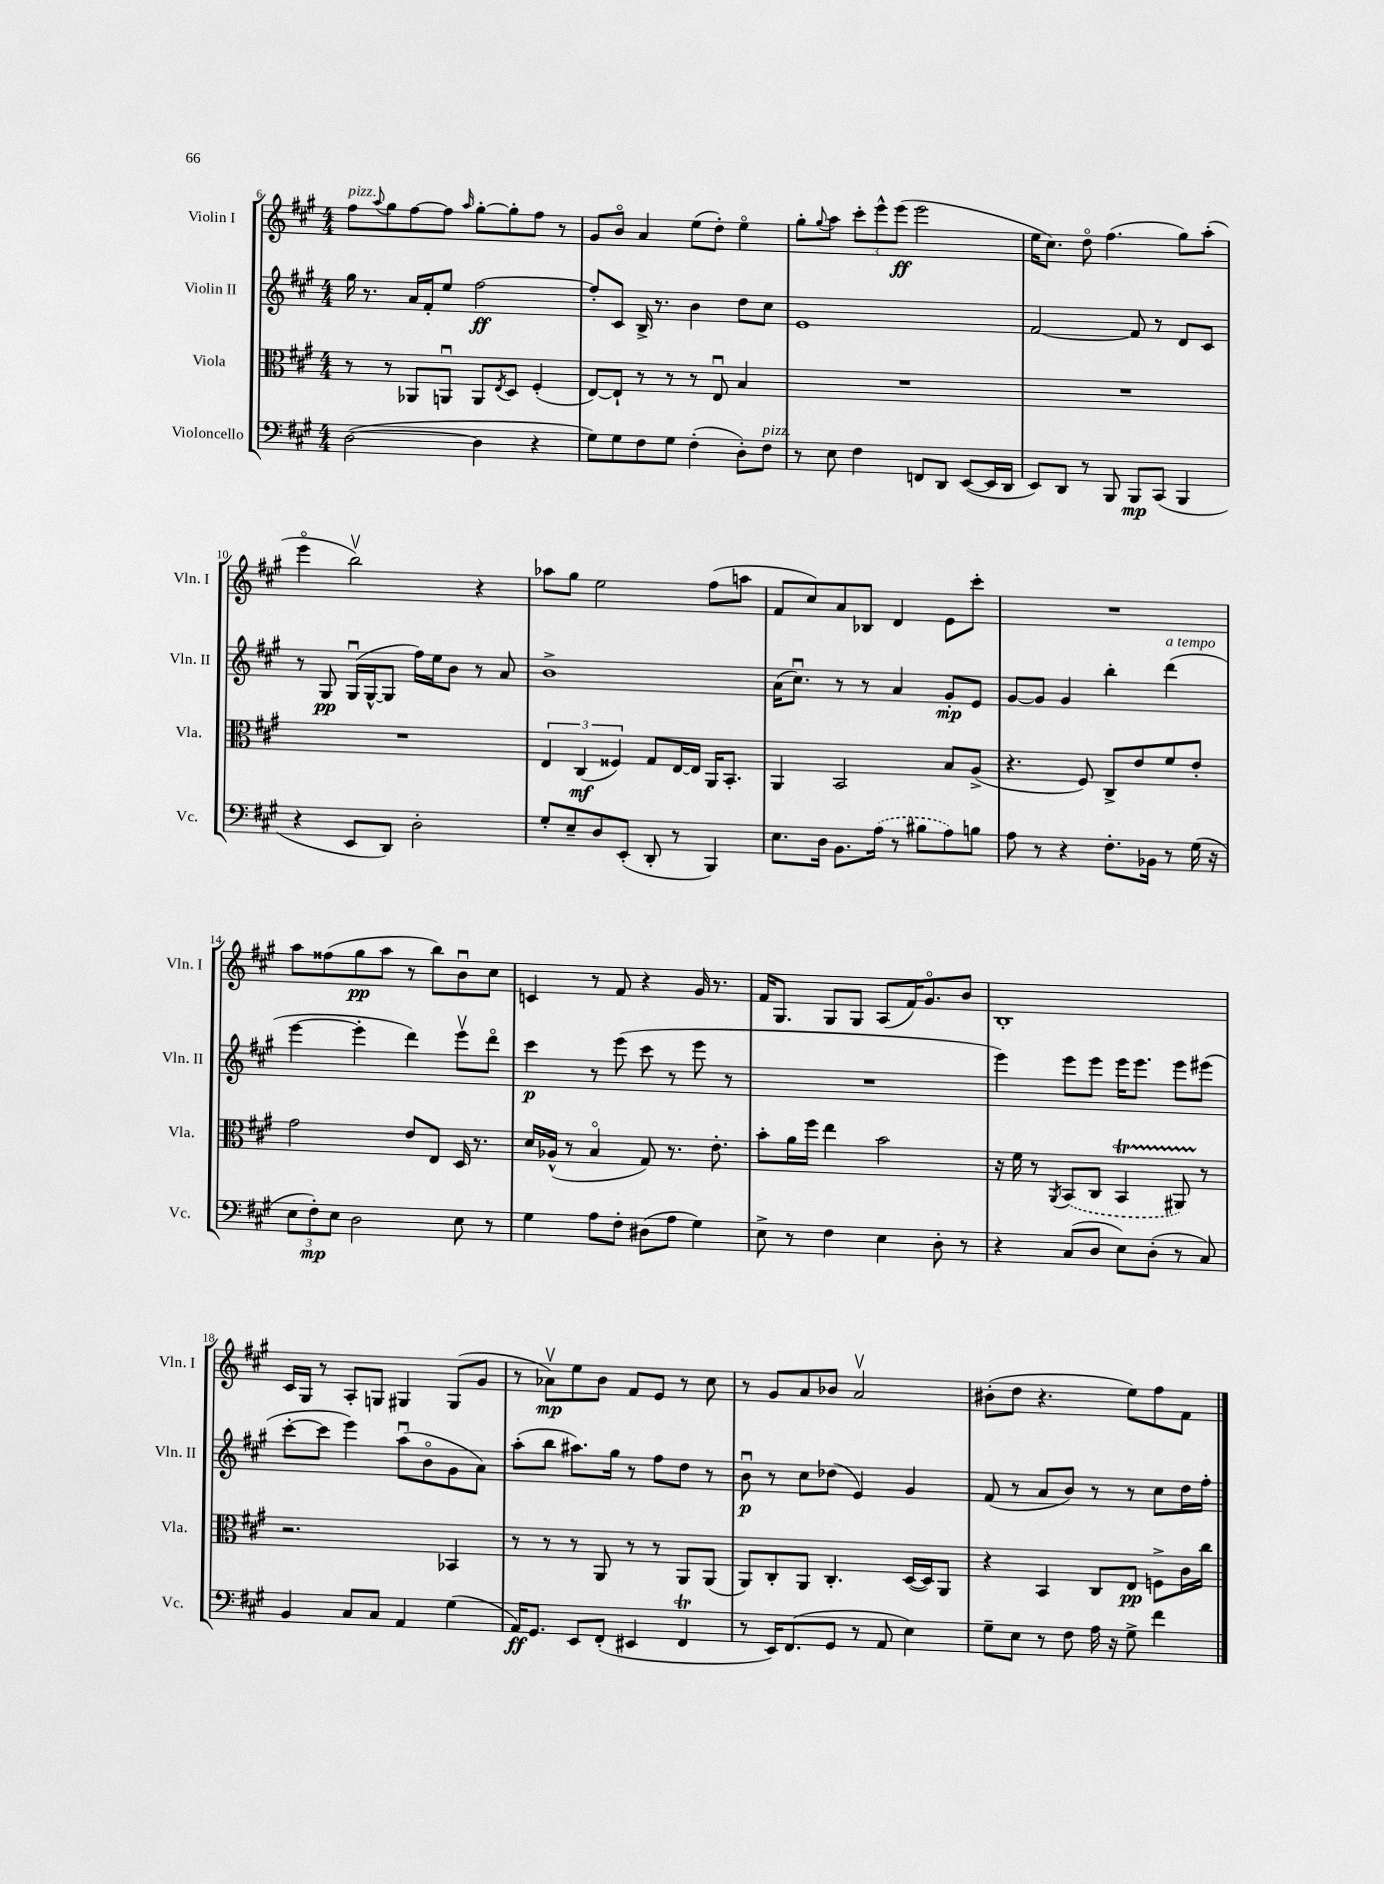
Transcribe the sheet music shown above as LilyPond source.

<<
\new StaffGroup <<
\new Staff = "s0" \with { instrumentName = "Violin I" shortInstrumentName = "Vln. I" } {
    \clef treble \key a \major \numericTimeSignature \time 4/4
    fis''8^\markup { \italic "pizz." } \appoggiatura { a''8 } gis''8 fis''8~ fis''8 \grace { a''16 } gis''8~-. gis''8-. fis''8 r8 |
    gis'8 b'8\flageolet a'4 e''8( d''8-.) e''4\flageolet |
    gis''8-. \appoggiatura { gis''8 } a''8 \tuplet 3/2 { cis'''8-. e'''8-^ e'''8\ff( } e'''2 |
    e''16 cis''8.) d''8\flageolet fis''4.( gis''8) a''8-.( |
    e'''4\flageolet b''2\upbow) r4 |
    aes''8 gis''8 e''2 fis''8( a''8 |
    fis'8 cis''8) a'8 bes8 d'4 e'8 cis'''8-. |
    R1 |
    a''8 fisis''8( gis''8\pp a''8 r8 b''8) b'8\downbow cis''8 |
    c'4 r8 fis'8 r4 gis'16 r8. |
    fis'16 gis8. gis8 gis8 a8( fis'16) gis'8.\flageolet b'8 |
    b1-. |
    cis'16 gis16 r8 a8-. g8 gis4 gis8( gis'8 |
    r8 aes'8\upbow\mp) e''8 b'8 fis'8 e'8 r8 cis''8 |
    r8 gis'8 a'8 bes'8 a'2\upbow |
    bis'8-.( d''8 r4. e''8) fis''8 fis'8 \bar "|." |
}
\new Staff = "s1" \with { instrumentName = "Violin II" shortInstrumentName = "Vln. II" } {
    \clef treble \key a \major \numericTimeSignature \time 4/4
    gis''16 r8. a'16 fis'16-. e''8 fis''2~\ff |
    fis''8-. cis'8 b16-> r8. b'4 d''8 cis''8 |
    e'1 |
    fis'2~ fis'8 r8 d'8 cis'8 |
    r8 gis8\pp gis16\downbow( gis16~-^ gis8 fis''16) e''16 b'8 r8 a'8 |
    b'1-> |
    a'16( cis''8.\downbow) r8 r8 a'4 gis'8-.\mp e'8 |
    gis'8~ gis'8 gis'4 b''4-. d'''4^\markup { \italic "a tempo" }( |
    e'''4~ e'''4-. d'''4) e'''8\upbow d'''8\flageolet |
    cis'''4\p r8 e'''8( cis'''8 r8 e'''8 r8 |
    R1 |
    e'''4) e'''8 e'''8 e'''16 e'''8. e'''8 eis'''8( |
    cis'''8~-. cis'''8 e'''4) a''8\downbow( b'8\flageolet gis'8 a'8) |
    a''8-.( b''8 ais''8.) gis''16 r8 fis''8 d''8 r8 |
    b'8\downbow\p r8 cis''8 des''8( e'4) gis'4 |
    fis'8( r8 a'8 b'8) r8 r8 cis''8 d''16 fis''16-. \bar "|." |
}
\new Staff = "s2" \with { instrumentName = "Viola" shortInstrumentName = "Vla." } {
    \clef alto \key a \major \numericTimeSignature \time 4/4
    r8 r8 aes,8 a,8\downbow a,8 \acciaccatura { e8 } d8 fis4-.( |
    e8~) e8-! r8 r8 r8 e8\downbow b4 |
    R1 |
    R1 |
    R1 |
    \tuplet 3/2 { e4 cis4\mf( fisis4) } gis8 e16~ e16 a,16 b,8.-. |
    a,4 b,2 b8 a8->( |
    r4. fis8) cis8-> e'8 fis'8 e'8-. |
    gis'2 e'8 e8 d16 r8. |
    d'16 aes16-^( r8 b4\flageolet gis8) r8. e'8.-. |
    b'8-. a'16 fis''16 e''4 b'2 |
    r16 fis'16 r8 \acciaccatura { a,8 } \once \slurDashed b,8( cis8 b,4\startTrillSpan ais,8) r8\stopTrillSpan |
    r2. bes,4 |
    r8 r8 r8 a,8 r8 r8 a,8 a,8( |
    a,8) cis8-. a,8 cis4.-. d16~( d16) a,8 |
    r4 b,4 cis8 e8\pp f8-> cis'16 cis''16 \bar "|." |
}
\new Staff = "s3" \with { instrumentName = "Violoncello" shortInstrumentName = "Vc." } {
    \clef bass \key a \major \numericTimeSignature \time 4/4
    d2~( d4 r4 |
    gis8) gis8 fis8 gis8 fis4-.( d8-.) fis8^\markup { \italic "pizz." } |
    r8 e8 fis4 f,8 d,8 e,8~( e,16 d,16 |
    e,8) d,8 r8 b,,8 b,,8\mp cis,8( b,,4 |
    r4 e,8 d,8) d2-. |
    gis8-. e8-- d8 e,8-.( d,8-. r8 b,,4) |
    e8. d16 b,8. \once \slurDashed a16( r8 bis8 a8) b8 |
    a8 r8 r4 fis8.-. bes,16 r8 gis16( r16 |
    \tuplet 3/2 { e8 fis8-.\mp) e8 } d2 e8 r8 |
    gis4 a8 fis8-. dis8( a8 gis4) |
    e8-> r8 fis4 e4 d8-. r8 |
    r4 cis8( d8 e8) d8-.( r8 cis8) |
    b,4 cis8 cis8 a,4 gis4( |
    a,16\ff) gis,8. e,8 fis,8-.( eis,4 fis,4\trill |
    r8 e,16) fis,8.( gis,8 r8 a,8 e4) |
    gis8-- e8 r8 fis8 a16 r16 gis8-> fis'4 \bar "|." |
}
>>
>>
\layout { \context { \Score currentBarNumber = #6 } }
